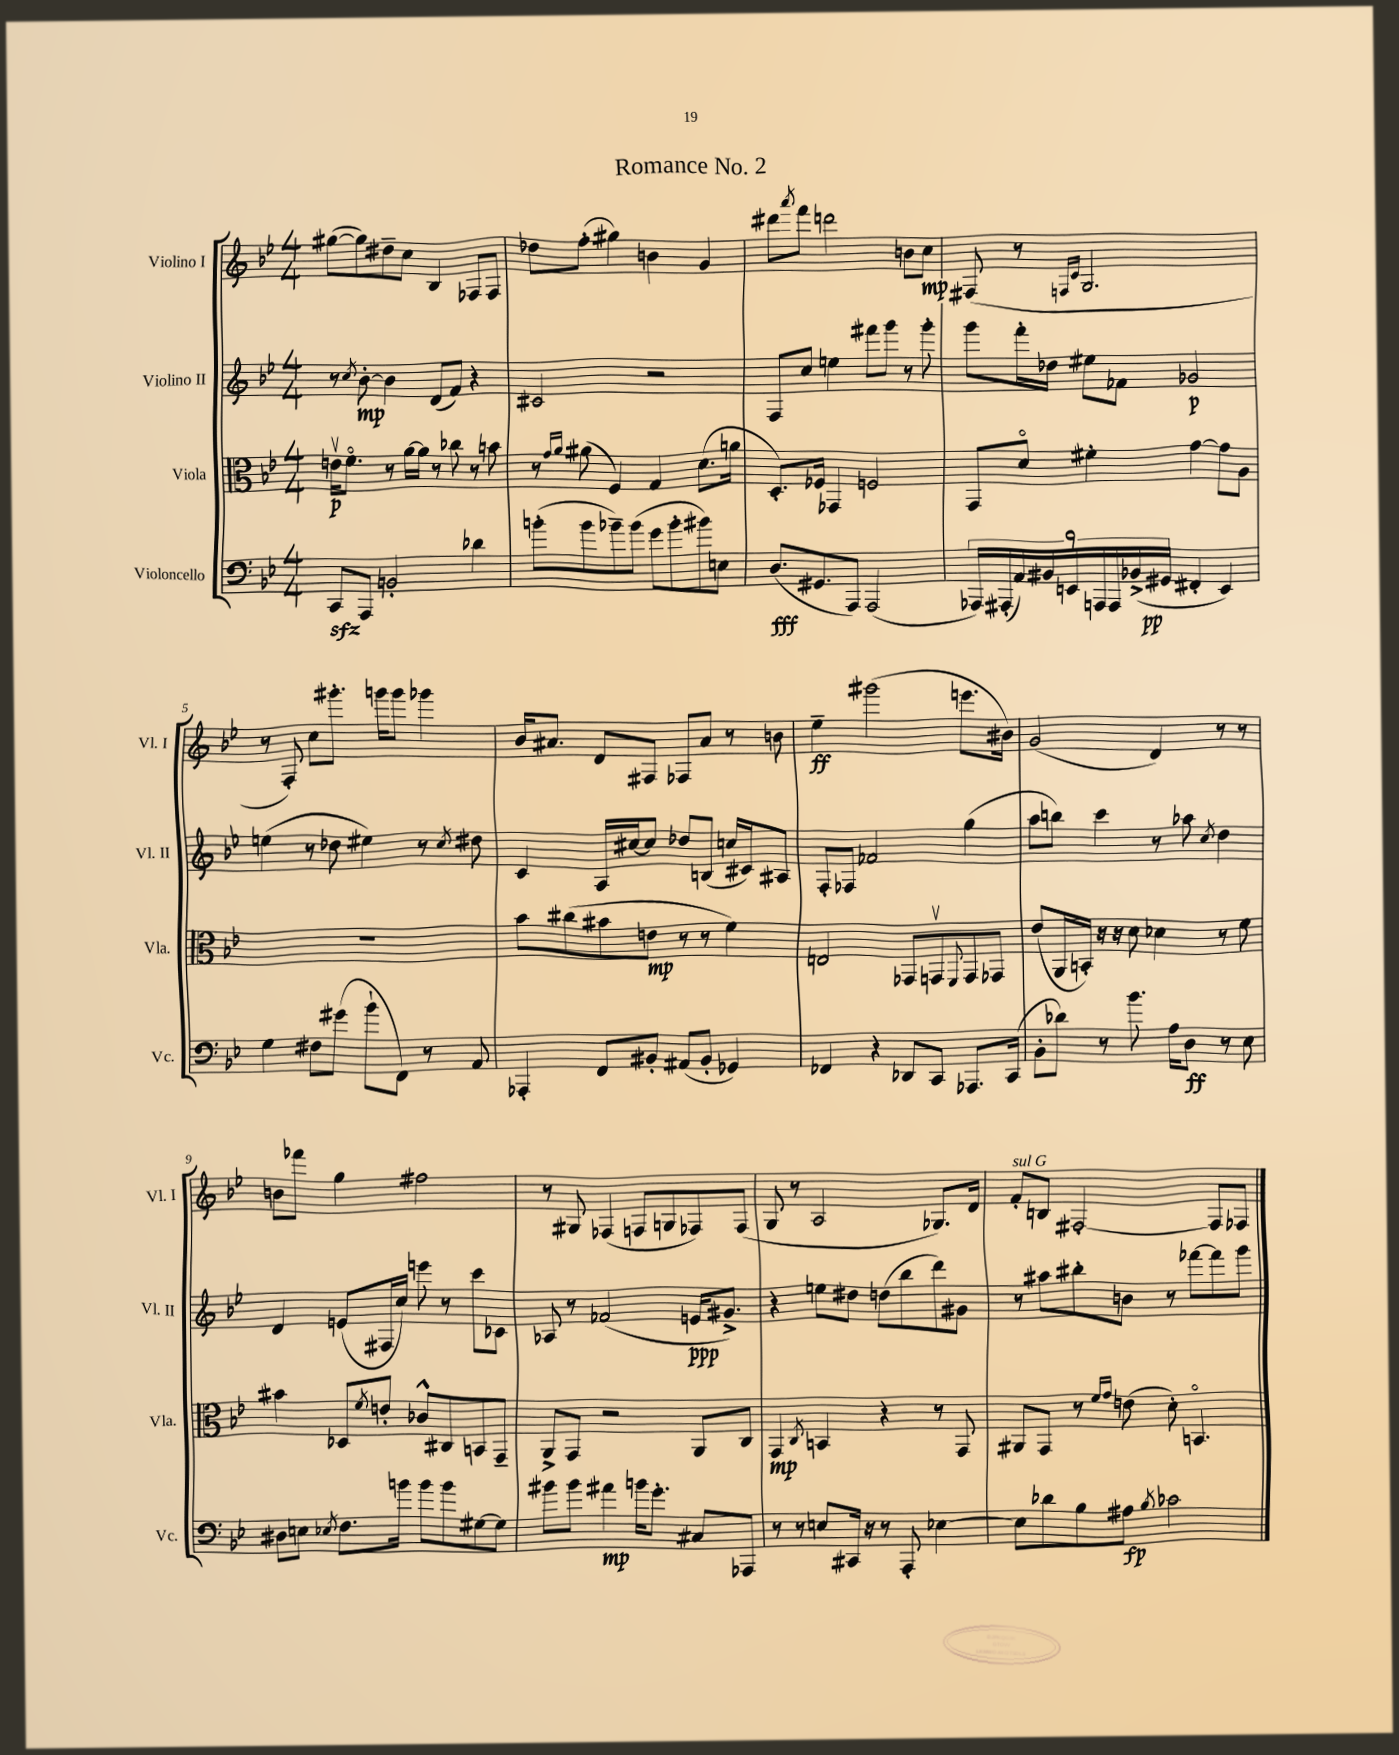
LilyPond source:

\header { title = "Romance No. 2" }
<<
\new StaffGroup <<
\new Staff = "s0" \with { instrumentName = "Violino I" shortInstrumentName = "Vl. I" } {
    \clef treble \key bes \major \numericTimeSignature \time 4/4
    gis''8~( gis''8) dis''8-- c''8 bes4 fes8 fes8 |
    des''8 f''8-.( gis''4) b'4 g'4 |
    dis'''8 \acciaccatura { a'''8 } f'''8 d'''2 b'8 c''8\mp |
    fis8( r8 \grace { f16 c'16 } g2. |
    r8 f8-.) c''8 gis'''8.-. g'''16 g'''8 ges'''4 |
    bes'16 ais'8. d'8 fis8 fes8 ais'8 r8 b'8 |
    ees''4--\ff gis'''2( e'''8. bis'16) |
    g'2( d'4) r8 r8 |
    b'8 fes'''8 g''4 fis''2 |
    r8 gis8 fes4( f8 g8 fes8) fes8( |
    g8 r8 a2 ges8.) d'16 |
    f'8-.^\markup { \italic "sul G" } b8 fis2~-. fis8 fes8 \bar "|." |
}
\new Staff = "s1" \with { instrumentName = "Violino II" shortInstrumentName = "Vl. II" } {
    \clef treble \key bes \major \numericTimeSignature \time 4/4
    r8 \acciaccatura { c''8 } bes'8~-.\mp bes'4 d'8( f'8) r4 |
    cis'2 r2 |
    f8 c''8 e''4 fis'''8 g'''8 r8 g'''8-. |
    g'''8 f'''16-. des''16 eis''8 fes'8 ges'2\p |
    e''4( r8 des''8 eis''4) r8 \acciaccatura { c''8 } dis''8 |
    c'4 a16 cis''16~ cis''8 des''8 b8( c''16 cis'16) ais8 |
    f8-. fes8 fes'2 g''4( |
    a''8 b''8) c'''4 r8 aes''8 \acciaccatura { c''8 } d''4 |
    d'4 e'8( fis16 c''16) e'''8 r8 c'''8 ces'8 |
    aes8 r8 fes'2( e'16\ppp gis'8.->) |
    r4 e''8 dis''8 d''8( bes''8 d'''8) gis'8 |
    r8 ais''8 bis''8-. b'8 r8 fes'''8~ fes'''8 g'''8 \bar "|." |
}
\new Staff = "s2" \with { instrumentName = "Viola" shortInstrumentName = "Vla." } {
    \clef alto \key bes \major \numericTimeSignature \time 4/4
    e'16\upbow\p f'8.\flageolet r8 a'16~ a'16 r8 ces''8 r8 b'8 |
    r8 \grace { g'16 a'16 } ais'8( f4) g4 d'8.( a'16 |
    d8.-.) fes16 ges,4 f2 |
    g,8 d'8\flageolet fis'4-. g'4~ g'8 a8 |
    R1 |
    bes'8 cis''8( bis'8 e'8\mp r8 r8 f'4) |
    e2 ges,8 g,8\upbow \appoggiatura { f,8 } g,8 ges,8 |
    ees'8( a,16 b,16-.) r16 r16 d'8 des'4 r8 f'8 |
    bis'4 des8 \acciaccatura { f'8 } e'8-. ces'8-^ cis8 b,8 g,8-- |
    a,8-> g,8 r2 a,8 c8 |
    g,4\mp \acciaccatura { c8 } b,4 r4 r8 g,8 |
    ais,8 g,8 r8 \grace { f'16 g'16 } e'8( d'8-.) b,4.\flageolet \bar "|." |
}
\new Staff = "s3" \with { instrumentName = "Violoncello" shortInstrumentName = "Vc." } {
    \clef bass \key bes \major \numericTimeSignature \time 4/4
    c,8\sfz a,,8 b,2-. des'4 |
    b'8-.( b'8 bes'8--) bes'8( g'8 bes'8-. bis'8) e8 |
    d8.\fff( gis,8. a,,8) a,,2( |
    \tuplet 9/8 { aes,,16) ais,,16-.( a,16) bis,16 e,16 a,,16 a,,16 bes,16->( gis,16\pp } fis,4-. e,4) |
    g4 fis8 gis'8( bes'8-! f,8) r8 a,8 |
    aes,,4-. f,8 bis,8-. ais,8( bis,8-. ges,4) |
    fes,4 r4 des,8 c,8 aes,,8. c,16( |
    bes,8-. des'8) r8 bes'8. a16 d8\ff r8 ees8 |
    dis8 e8 \acciaccatura { ees8 } f8. b'16 b'8 b'8 gis8~ gis8 |
    bis'8 bis'8 ais'4\mp b'16 g'8.-. cis8 aes,,8 |
    r8 r8 e8 cis,16 r16 r8 a,,8-. ees4~ |
    ees8 des'8 bes8 ais8\fp \acciaccatura { bes8 } ces'2 \bar "|." |
}
>>
>>
